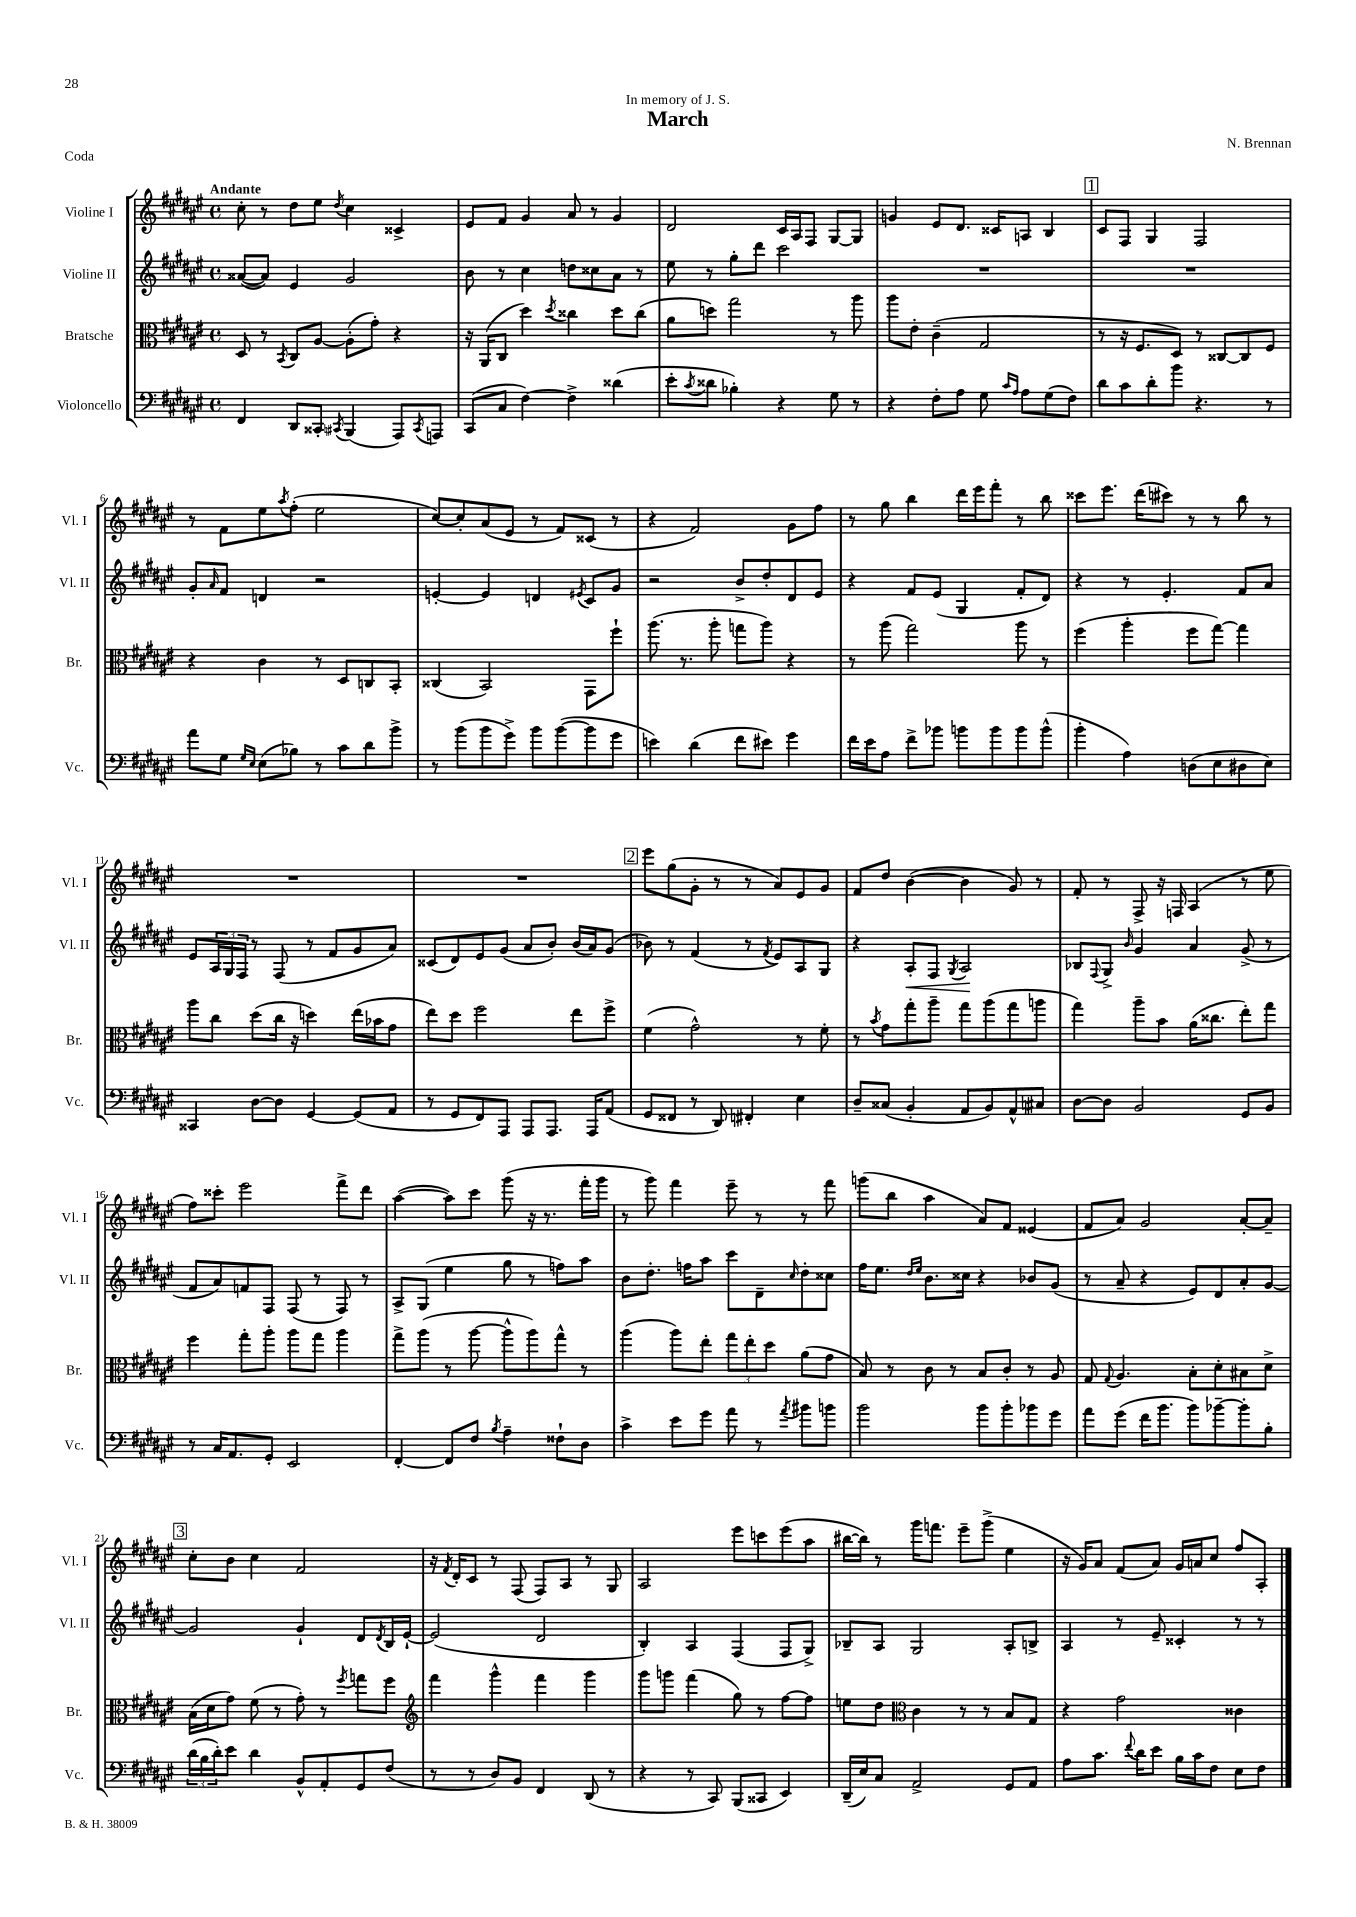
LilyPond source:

\header { title = "March" composer = "N. Brennan" dedication = "In memory of J. S." piece = "Coda" }
<<
\new StaffGroup <<
\new Staff = "s0" \with { instrumentName = "Violine I" shortInstrumentName = "Vl. I" } {
    \clef treble \key fis \major \defaultTimeSignature \time 4/4 \tempo "Andante"
    cis''8-. r8 dis''8 eis''8 \acciaccatura { dis''8 } cis''4 cisis'4-> |
    eis'8 fis'8 gis'4 ais'8 r8 gis'4 |
    dis'2 cis'16 ais16 fis8 gis8~ gis8 |
    g'4 eis'8 dis'8. cisis'16 a8 b4 |
    \mark \markup { \box "1" } cis'8 fis8 gis4 fis2 |
    r8 fis'8 eis''8 \acciaccatura { ais''8 } fis''8-.( eis''2 |
    cis''8~) cis''8-. ais'8( eis'8 r8 fis'8) cisis'8( r8 |
    r4 fis'2) gis'8 fis''8 |
    r8 gis''8 b''4 dis'''16 eis'''16 fis'''8-. r8 b''8 |
    cisis'''8 eis'''8. dis'''16( cis'''8) r8 r8 b''8 r8 |
    R1 |
    R1 |
    \mark \markup { \box "2" } eis'''8 gis''8( gis'8-. r8 r8 ais'8) eis'8 gis'8 |
    fis'8 dis''8 b'4~( b'4 gis'8) r8 |
    fis'8-. r8 fis8-> r16 f16 ais4( r8 eis''8 |
    fis''8) cisis'''8-. eis'''2 fis'''8-> dis'''8 |
    ais''4~( ais''8) cis'''8 gis'''8( r16 r8. fis'''16-. gis'''16 |
    r8 gis'''8) fis'''4 eis'''8-- r8 r8 fis'''8 |
    g'''8( b''8 ais''4 ais'8) fis'8 eisis'4( |
    fis'8 ais'8) gis'2 ais'8~-. ais'8-- |
    \mark \markup { \box "3" } cis''8-. b'8 cis''4 fis'2 |
    r16 \acciaccatura { fis'8 } dis'16-. cis'8 r8 fis8( fis8) ais8 r8 gis8 |
    ais2 eis'''8 c'''8 eis'''8( ais''8 |
    bis''16~ bis''16) r8 gis'''16 f'''8. eis'''8-- gis'''8->( eis''4 |
    r16 gis'16) ais'8 fis'8( ais'8) gis'16 a'16 cis''8 fis''8 ais8-. \bar "|." |
}
\new Staff = "s1" \with { instrumentName = "Violine II" shortInstrumentName = "Vl. II" } {
    \clef treble \key fis \major \defaultTimeSignature \time 4/4
    aisis'8~( aisis'8) eis'4 gis'2 |
    b'8 r8 cis''4 d''8 cisis''8 ais'8 r8 |
    eis''8 r8 gis''8-. dis'''8 cis'''2 |
    R1 |
    \mark \markup { \box "1" } R1 |
    gis'8-. \grace { ais'16 } fis'8 d'4 r2 |
    e'4~-. e'4 d'4 \acciaccatura { eis'8 } cis'8 gis'8 |
    r2 b'8-> dis''8-. dis'8 eis'8 |
    r4 fis'8 eis'8( gis4 fis'8-. dis'8) |
    r4 r8 eis'4.-. fis'8 ais'8 |
    eis'8 \tuplet 3/2 { ais16 gis16 fis16 } r8 fis8( r8 fis'8 gis'8 ais'8) |
    cisis'8( dis'8) eis'8 gis'8( ais'8 b'8-.) b'16( ais'16) gis'8( |
    \mark \markup { \box "2" } bes'8) r8 fis'4( r8 \acciaccatura { fis'8 } eis'8) ais8 gis8 |
    r4 ais8-.\< fis8 \acciaccatura { gis8 } ais2\! |
    bes8 \appoggiatura { fis8 } gis8-> \grace { b'16 } gis'4 ais'4 gis'8->( r8 |
    fis'8 ais'8) f'8 fis8 fis8( r8 fis8) r8 |
    ais8-> gis8( eis''4 gis''8 r8 f''8) ais''8 |
    b'8 dis''8.-. f''16 ais''8 cis'''8 dis'8-- \grace { cis''16 } dis''8-. cisis''8 |
    fis''16 eis''8. \grace { dis''16 eis''16 } b'8. cisis''16 r4 bes'8 gis'8( |
    r8 ais'8-- r4 eis'8) dis'8 ais'8-. gis'8~ |
    \mark \markup { \box "3" } gis'2 gis'4-! dis'8 \acciaccatura { dis'8 } b16 eis'16~-! |
    eis'2( dis'2 |
    b4-.) ais4 fis4( fis8 gis8->) |
    bes8-- ais8 gis2 ais8-. b8-> |
    ais4 r8 eis'8-- cisis'4-. r8 r8 \bar "|." |
}
\new Staff = "s2" \with { instrumentName = "Bratsche" shortInstrumentName = "Br." } {
    \clef alto \key fis \major \defaultTimeSignature \time 4/4
    dis8 r8 \acciaccatura { b,8 } cis8 ais8~ ais8-.( gis'8-.) r4 |
    r16 ais,16( cis8 dis''4) \acciaccatura { dis''8 } cisis''4 dis''8 cisis''8( |
    ais'8 d''8) gis''2 r8 ais''8 |
    ais''8 eis'8-. cis'4--( gis2 |
    \mark \markup { \box "1" } r8 r16 fis8. dis8) r8 cisis8~ cisis8 fis8 |
    r4 cis'4 r8 dis8 c8 b,8-. |
    cisis4( b,2) gis,8 fis''8-! |
    ais''8.( r8. ais''8-. g''8 ais''8) r4 |
    r8 ais''8( gis''2) ais''8 r8 |
    fis''4( ais''4-. fis''8 gis''8~) gis''4 |
    ais''8 cis''8 dis''8( cis''16 r16 d''4) eis''16( bes'16 gis'8 |
    eis''8) dis''8 fis''2 eis''8 fis''8-> |
    \mark \markup { \box "2" } fis'4( gis'2-^) r8 fis'8-. |
    r8 \acciaccatura { b'8 } gis'8 gis''8-. ais''8-- gis''8 ais''8( gis''8 a''8 |
    gis''4) ais''8-- b'8 ais'16( cisis''8. eis''8-.) gis''8 |
    fis''4 gis''8-. ais''8-. ais''8 gis''8 ais''4 |
    gis''8-> ais''8( r8 ais''8~ ais''8-^ ais''8) gis''8-^ r8 |
    ais''4( ais''8) eis''8-. \tuplet 3/2 { gis''8 eis''8-. dis''8 } ais'8( gis'8 |
    b8) r8 cis'8 r8 b8 cis'8-. r8 ais8 |
    gis8 \appoggiatura { gis8 } ais4. b8-. dis'8-. bis8 dis'8-> |
    \mark \markup { \box "3" } b16( dis'16 gis'8) fis'8( r8 gis'8-.) r8 \acciaccatura { fis''8 } g''8 fis''8 |
    \clef treble fis'''4 gis'''4-^ fis'''4 gis'''4 |
    gis'''8 g'''8 fis'''4( gis''8) r8 fis''8~ fis''8 |
    e''8 dis''8 \clef alto cis'4 r8 r8 b8 gis8 |
    r4 gis'2 cisis'4 \bar "|." |
}
\new Staff = "s3" \with { instrumentName = "Violoncello" shortInstrumentName = "Vc." } {
    \clef bass \key fis \major \defaultTimeSignature \time 4/4
    fis,4 dis,8 cisis,8-. \acciaccatura { cis,8 } b,,4( ais,,8) \acciaccatura { cis,8 } a,,8 |
    cis,8( cis8 fis4~) fis4-> disis'4( |
    eis'8-. \acciaccatura { cis'8 } disis'8 bes4-.) r4 gis8 r8 |
    r4 fis8-. ais8 gis8 \grace { cis'16 ais16 } ais8 gis8( fis8) |
    \mark \markup { \box "1" } dis'8 cis'8 dis'8-. b'8 r4. r8 |
    ais'8 gis8 \grace { gis16 eis16 } eis8( bes8) r8 cis'8 dis'8 b'8-> |
    r8 b'8( b'8 gis'8->) b'8 b'8~( b'8 gis'8 |
    e'4) dis'4( fis'8 eis'8) gis'4 |
    fis'16 eis'16 ais8 fis'8-> bes'8 b'8 b'8 b'8 b'8-^( |
    b'4-. ais4) d8( eis8 dis8 eis8) |
    cisis,4 dis8~ dis8 gis,4~ gis,8( ais,8 |
    r8 gis,8 fis,8) ais,,8 ais,,8 ais,,8. ais,,16 ais,8( |
    \mark \markup { \box "2" } gis,8 fisis,8 r8 dis,8) fis,4-. eis4 |
    dis8-- cisis8( b,4-. ais,8 b,8) ais,8-^ cis8 |
    dis8~ dis8 b,2 gis,8 b,8 |
    r8 cis16 ais,8. gis,8-. eis,2 |
    fis,4~-. fis,8 fis8 \acciaccatura { b8 } ais4-- fisis8-! dis8 |
    cis'4-> eis'8 gis'8 ais'8 r8 \acciaccatura { ais'8 } bis'8 b'8 |
    b'2 b'8 b'8-. bes'8 gis'8 |
    ais'8 gis'8( fis'16 b'8. b'8) bes'8~-- bes'8-. b8-. |
    \mark \markup { \box "3" } \tuplet 3/2 { dis'16( b16 dis'16-.) } eis'8 dis'4 b,8-^ ais,8-. gis,8 fis8( |
    r8 r8 dis8) b,8 fis,4 dis,8( r8 |
    r4 r8 cis,8) b,,8( cisis,8 eis,4) |
    dis,16--( eis16) cis8 ais,2-> gis,8 ais,8 |
    ais8 cis'8. \appoggiatura { fis'8 } dis'16 eis'8 b16 cis'16 fis8 eis8 fis8 \bar "|." |
}
>>
>>
